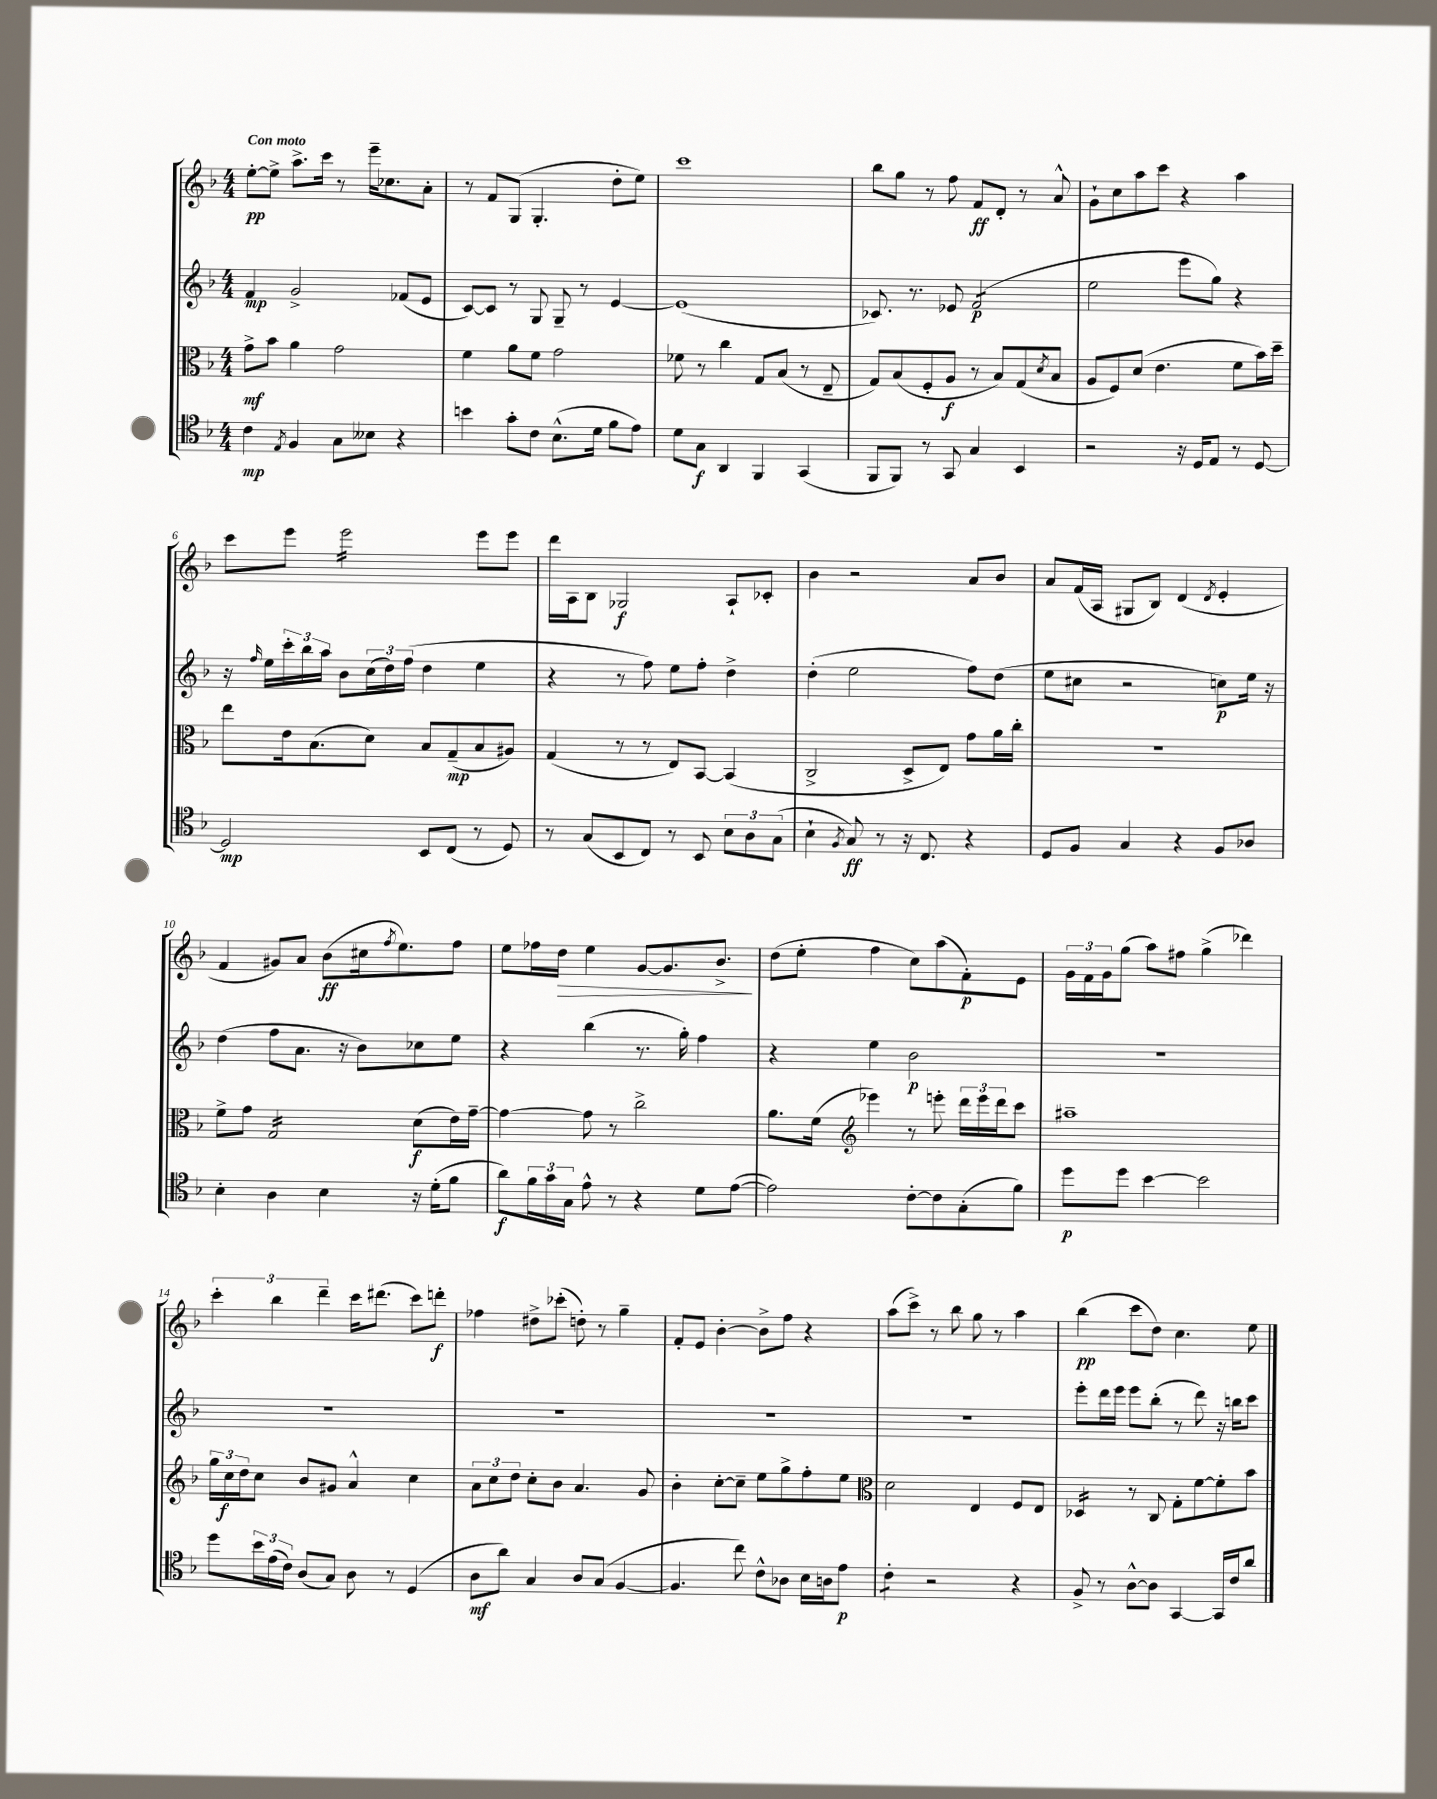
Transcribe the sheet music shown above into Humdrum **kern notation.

**kern	**kern	**kern	**kern
*staff4	*staff3	*staff2	*staff1
*clefC4	*clefC3	*clefG2	*clefG2
*k[b-]	*k[b-]	*k[b-]	*k[b-]
*M4/4	*M4/4	*M4/4	*M4/4
4c	8g^	4f	[8ee'
.	8b-	.	8ee^]
8qE	.	.	.
4F	4a	2g^	8.aa^
.	.	.	16ccc
8G	2g	.	8r
8B--	.	.	16eee~
.	.	.	8.cc-
4r	.	(8f-	.
.	.	8e	8a'
=	=	=	=
4b	4f	[8c)	8r
.	.	8c]	8f
8g'	8a	8r	(8G
8c	8f	8G	4.G'
(8.B-^^	2g	8G~	.
.	.	8r	.
16d	.	.	.
8f	.	[4e	8dd'
8e)	.	.	8ee)
=	=	=	=
8d	8f-	(1e]	1ccc
8G	8r	.	.
4AA	4cc	.	.
4FF	8G	.	.
.	(8B-	.	.
(4GG	8r	.	.
.	8E~	.	.
=	=	=	=
8FF	8G)	8.c-)	8bb-
8FF)	(8B-	.	8gg
.	.	8.r	.
8r	8F'	.	8r
8GG	8A	8e-	8ff
4G	8r	(2f	8f
.	8B-)	.	8d'
4BB-	(8G	.	8r
.	8qd	.	.
.	8B-	.	8a^^
=	=	=	=
2r	8A	2ee	8g`
.	8F)	.	8cc
.	(8d	.	8aa
.	4.e	.	8ccc
16r	.	8eee	4r
16D	.	.	.
8E	.	8gg)	.
8r	8f	4r	4aa
[8D	16b-)	.	.
.	16dd~	.	.
=	=	=	=
2D]	8ee	16r	8ccc
.	.	16qqff	.
.	.	16ee	.
.	16e	24ccc'	8eee
.	.	24bb-	.
.	(8.B-	.	.
.	.	24aa	.
.	.	8b-	2eee
.	8d)	(24cc	.
.	.	24dd)	.
.	.	(24ff	.
8BB-	8B-	4dd	.
(8C	(8G~	.	.
8r	8B-	4ee	8eee
8D)	8A#)	.	8eee
=	=	=	=
8r	(4G	4r	16ddd
.	.	.	16A
(8G	.	.	8B-
8BB-	8r	8r	2G-
8C)	8r	8ff)	.
8r	8E)	8ee	.
8BB-	[8BB-	8ff'	.
12B-	(4BB-]	4dd^	8A`
12A	.	.	.
.	.	.	8c-'
(12G	.	.	.
=	=	=	=
4B-`	2C^	(4dd'	4b-
8qF	.	.	.
8G)	.	2ee	2r
8r	.	.	.
16r	8D^	.	.
8.C	.	.	.
.	8E)	.	.
4r	8g	8ff)	8a
.	16a	(8dd	8b-
.	16cc'	.	.
=	=	=	=
8D	1r	8ee	8a
8F	.	8cc#	(16f
.	.	.	16A
4G	.	2r	8G#
.	.	.	8B-)
4r	.	.	(4d
.	.	.	8qd
8F	.	8cc)	4e'
8A-	.	16ee	.
.	.	16r	.
=	=	=	=
4B-'	8f^	(4dd	4f
.	8g	.	.
4A	2G	8ff	8g#)
.	.	8.a	8a
4B-	.	.	(8b-
.	.	16r	.
.	.	8b-)	16cc#
.	.	.	8qff
.	.	.	8.ee)
16r	(8d	8cc-	.
(16d'	.	.	.
8f	16e)	8ee	8ff
.	[16g~	.	.
=	=	=	=
8a)	4g_	4r	8ee
24f	.	.	16ff-
24g	.	.	.
.	.	.	16dd
24G	.	.	.
8e^^	8g]	(4bb-	4ee
8r	8r	.	.
4r	2cc^	8.r	[8g
.	.	.	8.g]
.	.	16gg')	.
8d	.	4ff	.
.	.	.	8.b-^
([8e	.	.	.
=	=	=	=
2e])	8.a	4r	(8dd
.	.	.	8ee'
.	(16f	.	.
*	*clefG2	*	*
.	4eee-)	4ee	4ff
[8c'	8r	2b-	8cc)
8c]	8eee'	.	(8aa
(8G'	24ddd	.	8f')
.	24eee	.	.
.	24ddd	.	.
8f)	8ccc	.	8e
=	=	=	=
8dd	1aa#~	1r	24g
.	.	.	24f
.	.	.	24g
8dd	.	.	(8gg
[4b-	.	.	8aa)
.	.	.	8ff#
2b-]	.	.	(4gg^
.	.	.	4ddd-)
=	=	=	=
8dd	24gg	1r	6ccc'
.	24cc	.	.
.	24dd	.	.
24b-	8cc	.	.
(24e	.	.	6bb-
24c)	.	.	.
(8A	8b-	.	.
.	.	.	6ddd~
8G)	8g#	.	.
8A	4a^^	.	16ccc
.	.	.	(8.ddd#
8r	.	.	.
(4D	4cc	.	8ccc)
.	.	.	8ddd'
=	=	=	=
8A	12a	1r	4ff-
.	12cc	.	.
8a)	.	.	.
.	12dd	.	.
4G	8cc'	.	8dd#^
.	8b-	.	(8ccc-'
8A	4.a	.	8dd')
(8G	.	.	8r
[4F	.	.	4gg~
.	8g	.	.
=	=	=	=
4.F]	4b-'	1r	8f'
.	.	.	8e
.	[8cc'	.	[4b-'
8cc)	8cc~]	.	.
8c^^	8ee	.	8b-^]
8A-	8gg^	.	8ff
16B-	8ff'	.	4r
16A	.	.	.
8e	8ee	.	.
=	=	=	=
*	*clefC3	*	*
4c'	2d	1r	(8aa
.	.	.	8ccc^)
2r	.	.	8r
.	.	.	8bb-
.	4E	.	8gg
.	.	.	8r
4r	8F	.	4aa
.	8E	.	.
=	=	=	=
8F^	4D-	8eee'	(4bb-
8r	.	16ddd	.
.	.	16eee	.
[8A^^	8r	8eee	8ccc
8A]	8C	(8bb-'	8dd)
[4GG	8G'	8r	4.cc
.	[8f	8ddd)	.
16GG]	8f']	16r	.
16c	.	16bb	.
8a	8b-	8ccc	8ee
==	==	==	==
*-	*-	*-	*-
